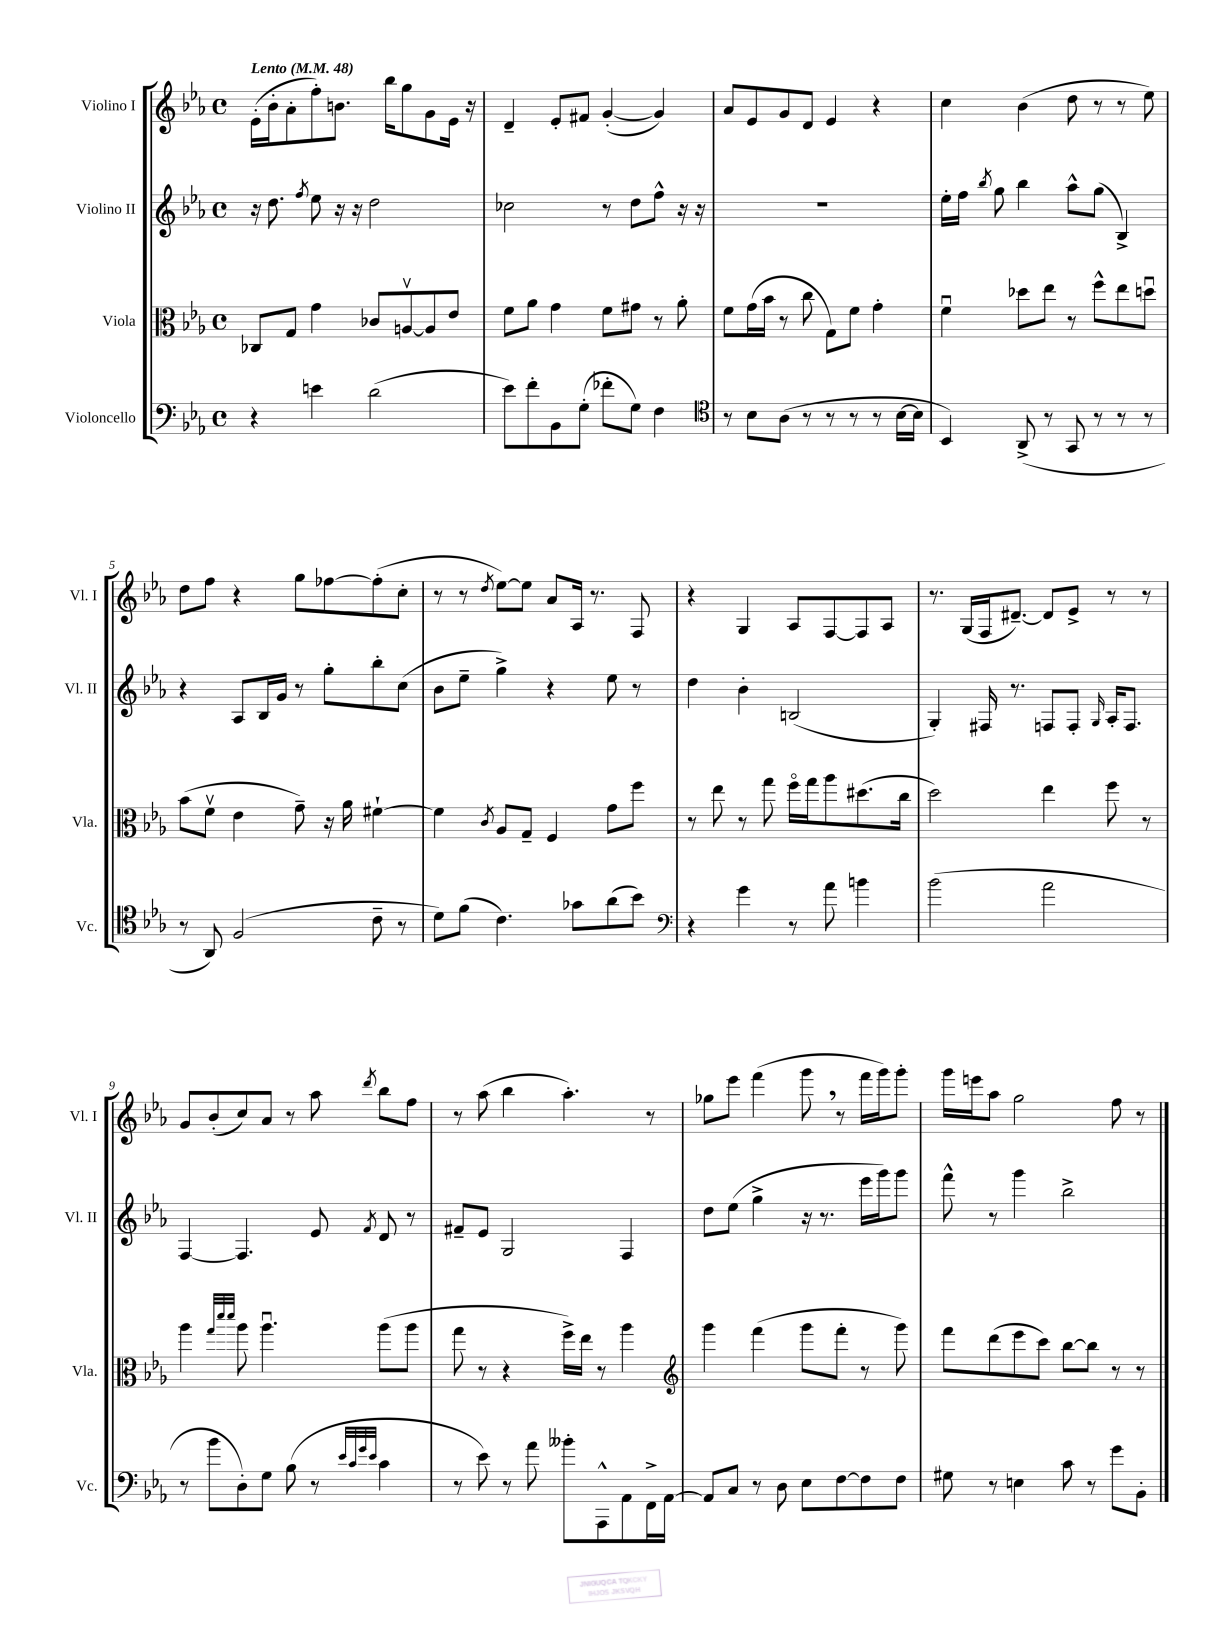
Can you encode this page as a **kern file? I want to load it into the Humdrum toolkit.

**kern	**kern	**kern	**kern
*part4	*part3	*part2	*part1
*staff4	*staff3	*staff2	*staff1
*I"Violoncello	*I"Viola	*I"Violino II	*I"Violino I
*I'Vc.	*I'Vla.	*I'Vl. II	*I'Vl. I
*clefF4	*clefC3	*clefG2	*clefG2
*k[b-e-a-]	*k[b-e-a-]	*k[b-e-a-]	*k[b-e-a-]
*M4/4	*M4/4	*M4/4	*M4/4
*met(c)	*met(c)	*met(c)	*met(c)
*MM48	*MM48	*MM48	*MM48
=1	=1	=1	=1
!	!	!	!LO:TX:a:B:t=Lento
4r	8C-X/L	16r	(16e-'\LL
.	.	8.dd\	16b-'\J
.	8G/J	.	8a-'\
.	.	8qff/	.
4en\	4g\	8ee-\	8ff'\)
.	.	16r	8.bn\J
.	.	16r	.
(2d\	8c-X/L	2dd\	.
.	.	.	16bb-\KL
.	[8Anv/	.	8gg\
.	8A/]	.	8g\
.	8e-/J	.	16e-\Jk
.	.	.	16r
=2	=2	=2	=2
8e-\L)	8f\L	2cc-X\	4d~/
8f'\	8a-\J	.	.
8BB-\	4g\	.	8e-'/L
(8G'\J	.	.	8f#X/J
8f-X'\L	8f\L	8r	([4g'/
8G\J)	8g#X\J	8dd\L	.
4F\	8r	8ff^^\J	4g/])
.	8a-'\	16r	.
.	.	16r	.
=3	=3	=3	=3
*clefC4	*	*	*
8r	8f\L	1r	8a-/L
8B-\L	(16g\L	.	8e-/
.	16b-\JJ	.	.
(8A-\J	8r	.	8g/
8r	8cc\	.	8d/J
8r	8G\L)	.	4e-/
8r	8f\J	.	.
8r	4g'\	.	4r
[16B-\LL	.	.	.
16B-\JJ]	.	.	.
=4	=4	=4	=4
4BB-/)	4fu\	16ee-'\LL	4cc\
.	.	16ff\JJ	.
.	.	8qbb-/	.
.	.	8gg\	.
(8AA-^/	8dd-X\L	4bb-\	(4b-\
8r	8ee-\J	.	.
8GG/	8r	8aa-^^\L	8dd\
8r	8ff^^\L	(8gg\J	8r
8r	8ee-\	4B-^/)	8r
8r	8ddnu\J	.	8ee-\)
!!LO:LB:g=z
=5	=5	=5	=5
8r	(8b-\L	4r	8dd\L
8AA-/)	8fv\J	.	8ff\J
(2F/	4e-\	8A-/L	4r
.	.	16B-/L	.
.	.	16g/JJ	.
.	8g~\)	8r	8gg\L
.	16r	8gg'\L	[8ff-X\
.	16a-\	.	.
8c~\	[4f#X`\	8bb-'\	(8ff-'\]
8r	.	(8cc\J	8cc'\J
=6	=6	=6	=6
8d\L)	4f#\]	8b-\L	8r
(8f\J	.	8ee-~\J	8r
.	8qc/	.	8qdd/
4.c\)	8A-/L	4gg^\)	[8ee-\L)
.	8G~/J	.	8ee-\J]
.	4F/	4r	8a-/L
8g-X\L	.	.	16A-/Jk
.	.	.	8.r
(8a-\	8g\L	8ee-\	.
8b-\J)	8ff\J	8r	8F/
=7	=7	=7	=7
*clefF4	*	*	*
4r	8r	4dd\	4r
.	8ee-\	.	.
4g\	8r	4b-'\	4G/
.	8gg\	.	.
8r	16ff\LL	(2Bn/	8A-/L
.	16gg\J	.	.
8a-\	8aa-\	.	[8F/
4bn\	(8.dd#X\	.	8F/]
.	.	.	8A-/J
.	16cc\Jk	.	.
=8	=8	=8	=8
(2b-\	2dd\)	4G'/)	8.r
.	.	.	(16G/LL
.	.	16F#X/	16F/J
.	.	8.r	[8.d#X~/J)
2a-\	4ee-\	8Fn/L	8d#/L]
.	.	8F'/J	8e-^/J
.	.	16qqG/	.
.	8ff\	16A-'/KL	8r
.	.	8.F/J	.
.	8r	.	8r
!!LO:LB:g=z
=9	=9	=9	=9
8r	4aa-\	[4F/	8g/L
8b-\L	.	.	(8b-'/
.	32qqgg/LLL	.	.
.	32qqddd/	.	.
.	32qqddd/JJJ	.	.
8D'\)	8aa-\	4.F/]	8cc/)
8G\J	4.aa-u\	.	8a-/J
(8B-\	.	.	8r
8r	.	8e-/	8aa-\
32qqe-/LLL	.	.	.
32qqc/	.	.	.
32qqg/	.	.	.
32qqe-/JJJ	.	8qf/	8qddd/
4c\	(8aa-\L	8d/	8bb-\L
.	8aa-\J	8r	8ff\J
=10	=10	=10	=10
8r	8gg\	8f#X~/L	8r
8e-\)	8r	8e-/J	(8aa-\
8r	4r	2G/	4bb-\
8a-\	.	.	.
8b--X'\L	16ff^\LL)	.	4.aa-'\)
.	16ee-\JJ	.	.
8AAA-^^\	8r	.	.
8AA-\	4aa-\	4F/	.
16FF^\L	.	.	8r
[16AA-\JJ	.	.	.
=11	=11	=11	=11
*	*clefG2	*	*
8AA-/L]	4ggg\	8dd\L	8gg-X\L
8C/J	.	(8ee-\J	8eee-\J
8r	(4fff\	4gg^\	(4fff\
8D\	.	.	.
8E-\L	8ggg\L	16r	8ggg,\
.	.	8.r	.
[8F\	8fff'\J	.	8r
8F\]	8r	16eee-\LL	16fff\LL
.	.	16ggg\J)	16ggg\J)
8F\J	8ggg\)	8ggg\J	8ggg'\J
=12	=12	=12	=12
8G#X\	8fff\L	8fff^^\	16ggg\LL
.	.	.	16eeen\J
8r	(8ddd\	8r	8aa-\J
4En\	8eee-\	4ggg\	2gg\
.	8ccc\J)	.	.
8c\	[8bb-\L	2bb-^\	.
8r	8bb-\J]	.	.
8g\L	8r	.	8ff\
8BB-'\J	8r	.	8r
==	==	==	==
*-	*-	*-	*-
